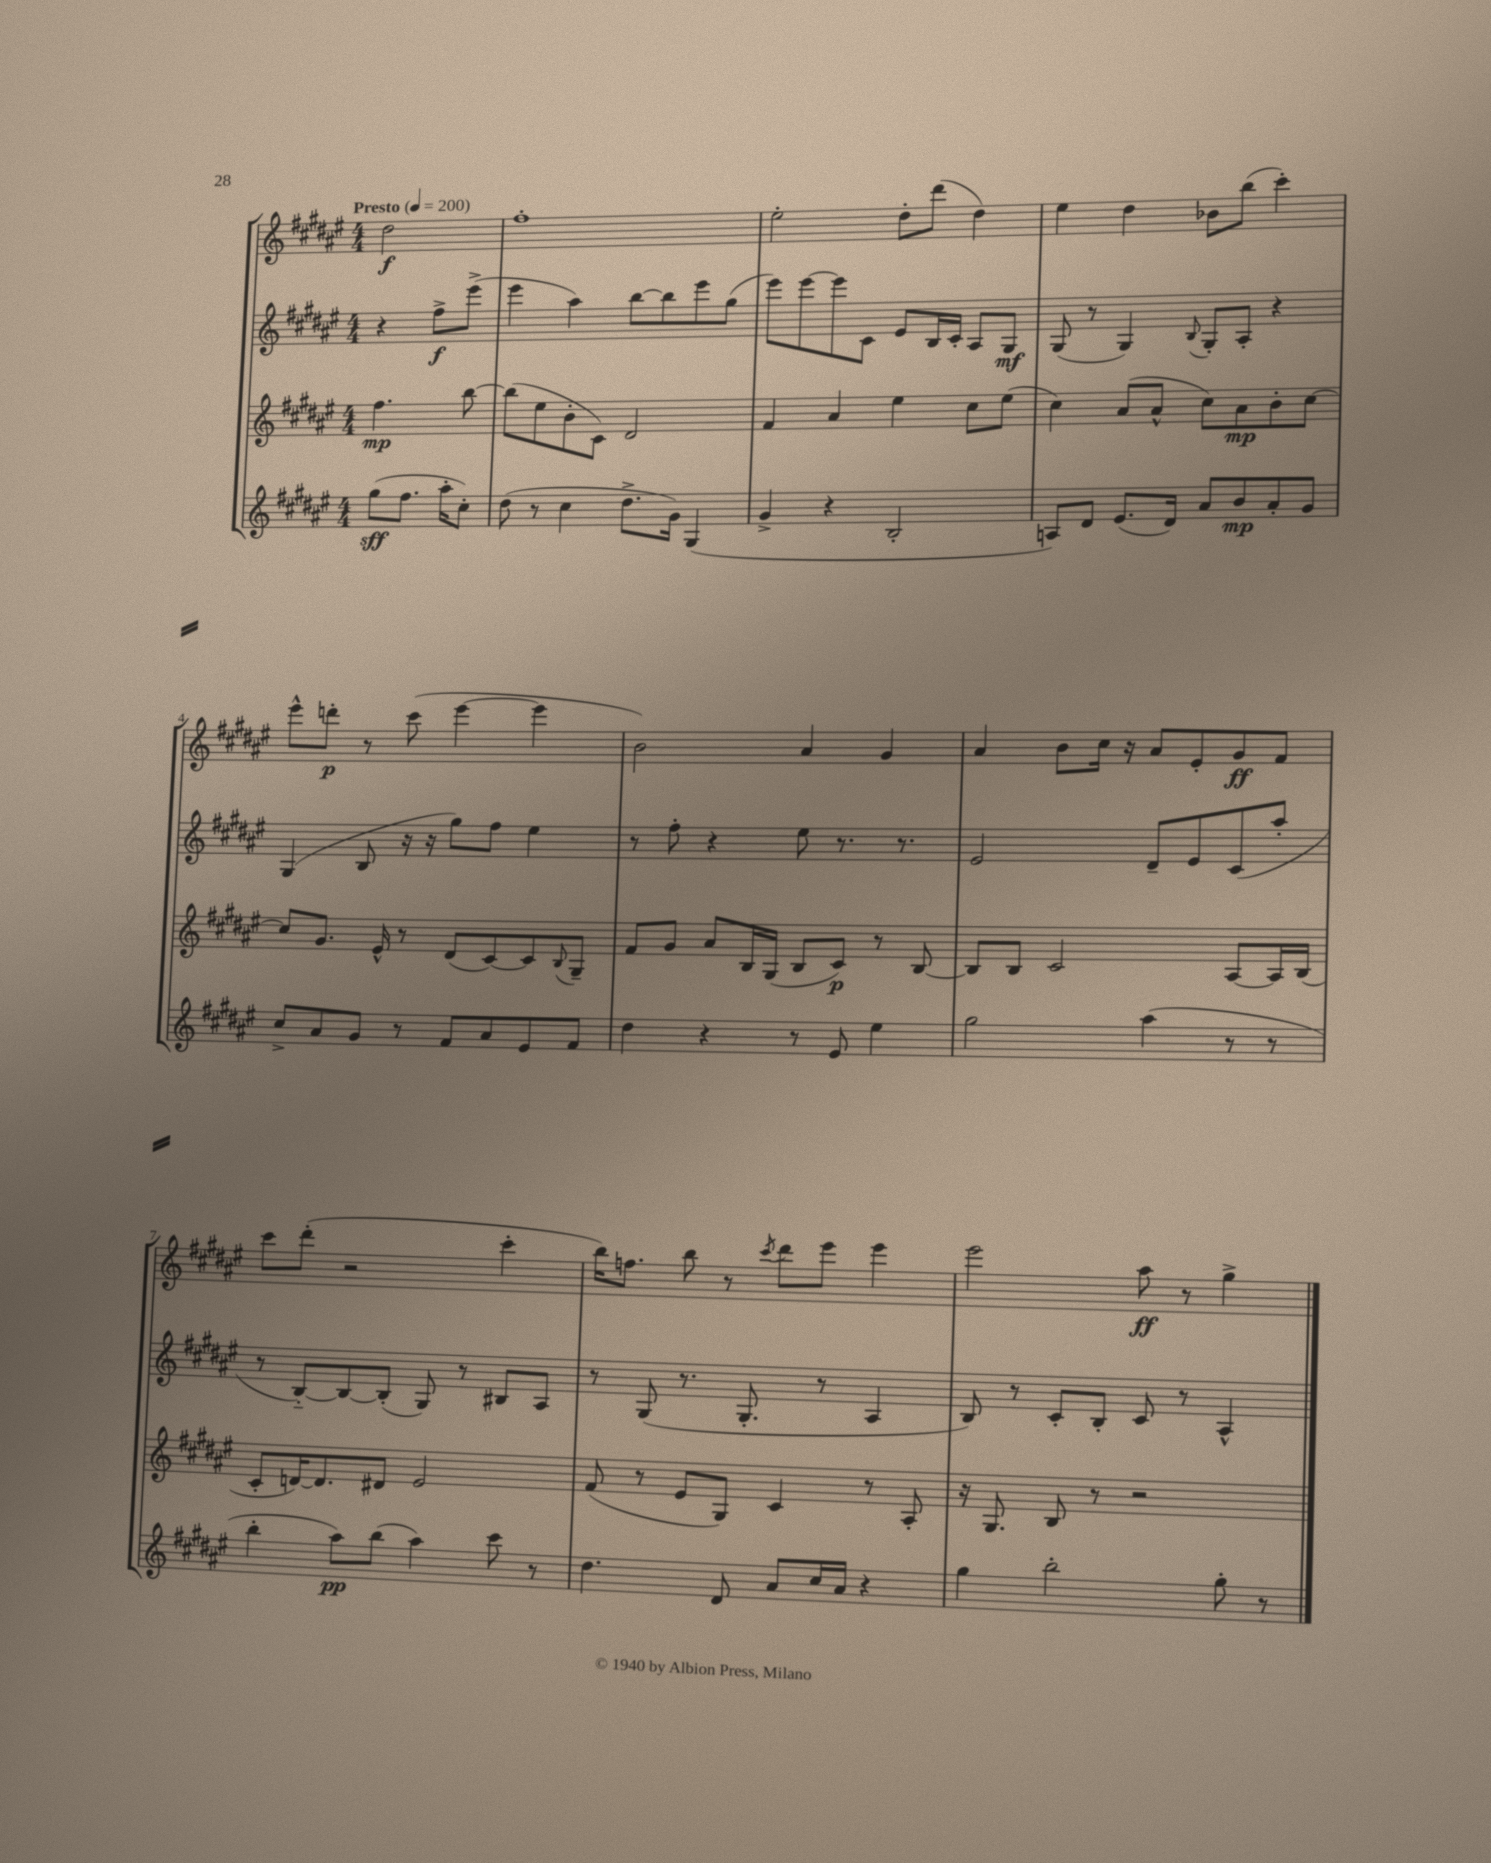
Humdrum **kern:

**kern	**dynam	**kern	**dynam	**kern	**dynam	**kern	**dynam
*part4	*part4	*part3	*part3	*part2	*part2	*part1	*part1
*staff4	*staff4	*staff3	*staff3	*staff2	*staff2	*staff1	*staff1
*clefG2	*	*clefG2	*	*clefG2	*	*clefG2	*
*k[f#c#g#d#a#e#]	*	*k[f#c#g#d#a#e#]	*	*k[f#c#g#d#a#e#]	*	*k[f#c#g#d#a#e#]	*
*M4/4	*	*M4/4	*	*M4/4	*	*M4/4	*
*MM200	*	*MM200	*	*MM200	*	*MM200	*
=	=	=	=	=	=	=	=
!	!	!	!	!	!	!LO:TX:a:B:t=Presto	!
(8gg#\L	sff	4.ff#\	mp	4r	.	2dd#\	f
8.ff#\J	.	.	.	.	.	.	.
.	.	.	.	8ff#^\L	f	.	.
16aa#'\KL	.	.	.	.	.	.	.
8cc#'\J)	.	[8bb\	.	(8eee#^\J	.	.	.
=1	=1	=1	=1	=1	=1	=1	=1
(8dd#\	.	(8bb\L]	.	4eee#\	.	1ff#'	.
8r	.	8ee#\	.	.	.	.	.
4cc#\	.	8b'\	.	4aa#\)	.	.	.
.	.	8c#\J)	.	.	.	.	.
8.dd#^\L	.	2d#/	.	[8bb\L	.	.	.
.	.	.	.	8bb\]	.	.	.
16g#\Jk)	.	.	.	.	.	.	.
(4G#/	.	.	.	8eee#\	.	.	.
.	.	.	.	(8gg#\J	.	.	.
=2	=2	=2	=2	=2	=2	=2	=2
4g#^/	.	4f#/	.	8eee#\L)	.	2ee#'\	.
.	.	.	.	[8eee#\	.	.	.
4r	.	4a#/	.	8eee#\]	.	.	.
.	.	.	.	8c#\J	.	.	.
2B'/	.	4ee#\	.	8e#/L	.	8dd#'\L	.
.	.	.	.	16B/L	.	(8ddd#\J	.
.	.	.	.	16c#'/JJ	.	.	.
.	.	8cc#\L	.	8A#/L	.	4dd#\)	.
.	.	(8ee#\J	.	8G#/J	mf	.	.
=3	=3	=3	=3	=3	=3	=3	=3
8An/L)	.	4cc#\)	.	(8G#/	.	4ee#\	.
8d#/J	.	.	.	8r	.	.	.
(8.e#/L	.	(8a#/L	.	4G#/)	.	4dd#\	.
.	.	8a#^^/J	.	.	.	.	.
16d#/Jk)	.	.	.	.	.	.	.
.	.	.	.	8qqB/	.	.	.
8a#/L	.	8cc#\L)	.	8G#'/L	.	8b-X\L	.
8b/	mp	8a#\	mp	8A#'/J	.	(8bb\J	.
8a#'/	.	8b'\	.	4r	.	4ccc#'\)	.
8g#/J	.	[8cc#\J	.	.	.	.	.
!!LO:LB:g=z
=4	=4	=4	=4	=4	=4	=4	=4
8cc#^/L	.	8cc#/L]	.	(4G#/	.	8eee#^^\L	.
8a#/	.	8.g#/J	.	.	.	8dddn'\J	p
8g#/J	.	.	.	8B/	.	8r	.
.	.	16e#^^/	.	.	.	.	.
8r	.	8r	.	16r	.	(8ccc#\	.
.	.	.	.	16r	.	.	.
8f#/L	.	(8d#/L	.	8gg#\L)	.	[4eee#\	.
8a#/	.	[8c#/)	.	8ff#\J	.	.	.
8e#/	.	8c#/]	.	4ee#\	.	4eee#\]	.
.	.	8qqB/	.	.	.	.	.
8f#/J	.	8G#~/J	.	.	.	.	.
=5	=5	=5	=5	=5	=5	=5	=5
4dd#\	.	8f#/L	.	8r	.	2b\)	.
.	.	8g#/J	.	8ff#'\	.	.	.
4r	.	8a#/L	.	4r	.	.	.
.	.	16B/L	.	.	.	.	.
.	.	(16G#/JJ	.	.	.	.	.
8r	.	8B/L	.	8ee#\	.	4a#/	.
8e#/	.	8c#/J)	p	8.r	.	.	.
4ee#\	.	8r	.	.	.	4g#/	.
.	.	.	.	8.r	.	.	.
.	.	[8B/	.	.	.	.	.
=6	=6	=6	=6	=6	=6	=6	=6
2gg#\	.	8B/L]	.	2e#/	.	4a#/	.
.	.	8B/J	.	.	.	.	.
.	.	2c#/	.	.	.	8b\L	.
.	.	.	.	.	.	16cc#\Jk	.
.	.	.	.	.	.	16r	.
(4aa#\	.	.	.	8d#~/L	.	8a#/L	.
.	.	.	.	8e#/	.	8e#'/	.
8r	.	[8A#/L	.	(8c#/	.	8g#/	ff
8r	.	16A#/L]	.	8aa#'/J	.	8f#/J	.
.	.	(16B/JJ	.	.	.	.	.
!!LO:LB:g=z
=7	=7	=7	=7	=7	=7	=7	=7
4bb'\	.	8c#'/L	.	8r	.	8ccc#\L	.
.	.	[16dn/K)	.	[8B/L)	.	(8ddd#'\J	.
.	.	8.d/]	.	.	.	.	.
8aa#\L)	pp	.	.	8B/_	.	2r	.
(8bb\J	.	8d#X/J	.	(8B'/J]	.	.	.
4aa#\)	.	2e#/	.	8G#/)	.	.	.
.	.	.	.	8r	.	.	.
8ccc#\	.	.	.	8B#X/L	.	4ccc#'\	.
8r	.	.	.	8A#/J	.	.	.
=8	=8	=8	=8	=8	=8	=8	=8
4.dd#\	.	(8f#/	.	8r	.	16bb\KL)	.
.	.	.	.	.	.	8.ffn\J	.
.	.	8r	.	(8G#/	.	.	.
.	.	8e#/L	.	8.r	.	8bb\	.
8d#/	.	8G#/J)	.	.	.	8r	.
.	.	.	.	8.G#'/	.	.	.
.	.	.	.	.	.	8qccc#/	.
8a#/L	.	4c#/	.	.	.	8ddd#\L	.
16cc#/L	.	.	.	8r	.	8eee#\J	.
16a#/JJ	.	.	.	.	.	.	.
4r	.	8r	.	4A#/	.	4eee#\	.
.	.	8A#'/	.	.	.	.	.
=9	=9	=9	=9	=9	=9	=9	=9
4gg#\	.	16r	.	8B/)	.	2eee#\	.
.	.	8.G#/	.	.	.	.	.
.	.	.	.	8r	.	.	.
2bb'\	.	8B/	.	8c#'/L	.	.	.
.	.	8r	.	8B'/J	.	.	.
.	.	2r	.	8c#/	.	8aa#\	ff
.	.	.	.	8r	.	8r	.
8gg#'\	.	.	.	4A#^^/	.	4gg#^\	.
8r	.	.	.	.	.	.	.
==	==	==	==	==	==	==	==
*-	*-	*-	*-	*-	*-	*-	*-
